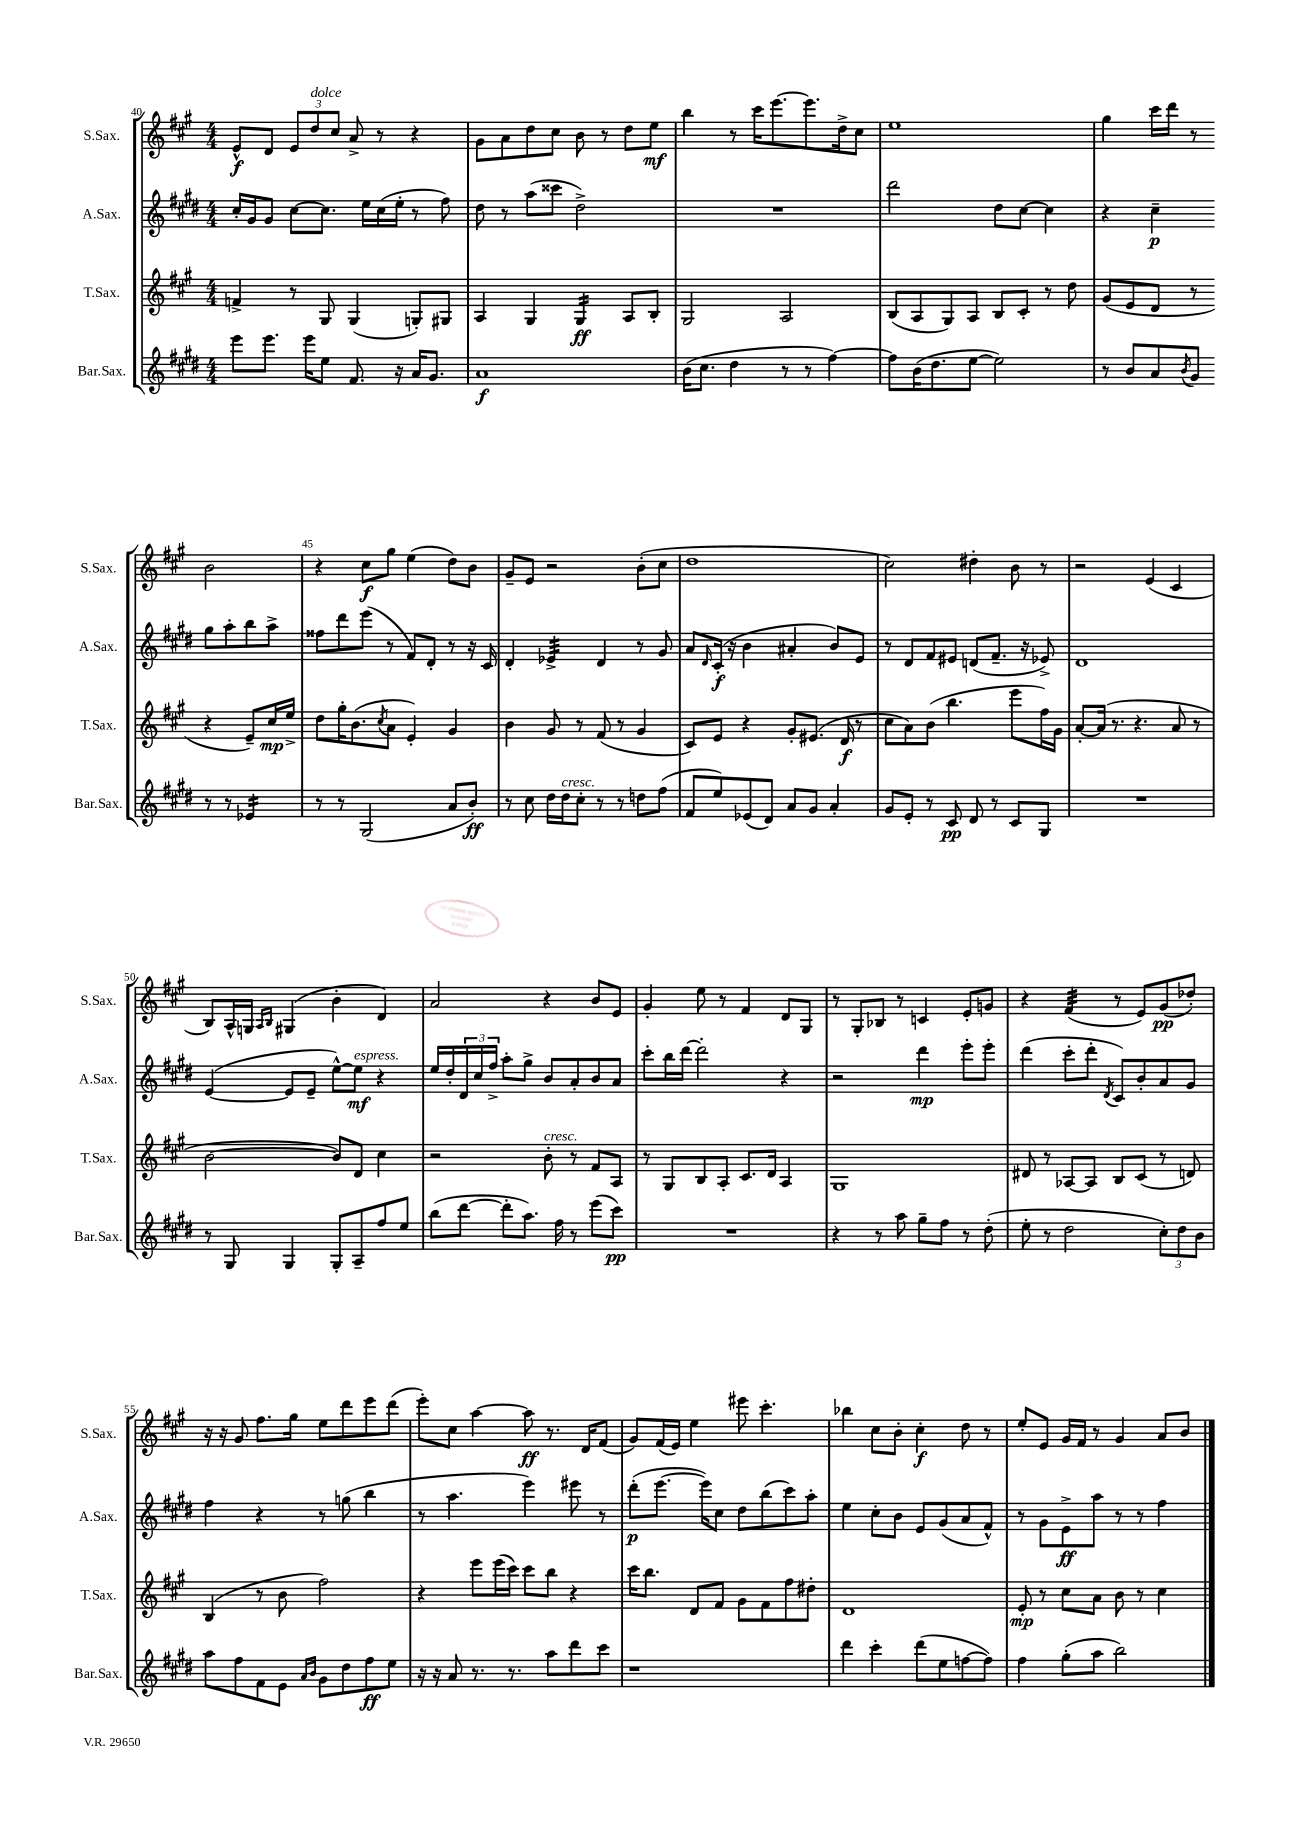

**kern	**kern	**kern	**kern
*staff4	*staff3	*staff2	*staff1
*clefG2	*clefG2	*clefG2	*clefG2
*k[f#c#g#d#]	*k[f#c#g#]	*k[f#c#g#d#]	*k[f#c#g#]
*M4/4	*M4/4	*M4/4	*M4/4
8eee	4f^	16cc#'	8e^^
.	.	16g#	.
8.eee	.	8g#	8d
.	8r	[8cc#	12e
16eee	.	.	.
.	.	.	12dd
8ee	8G#	8.cc#]	.
.	.	.	12cc#
8.f#	(4G#	.	8a^
.	.	16ee	.
.	.	(16cc#	8r
16r	.	16ee'	.
16a	8G')	8r	4r
8.g#	.	.	.
.	8G#	8ff#)	.
=	=	=	=
1a	4A	8dd#	8g#
.	.	8r	8a
.	4G#	(8aa	8dd
.	.	8ccc##	8cc#
.	4G#	2dd#^)	8b
.	.	.	8r
.	8A	.	8dd
.	8B'	.	8ee
=	=	=	=
(16b	2G#	1r	4bb
8.cc#	.	.	.
4dd#	.	.	8r
.	.	.	16ccc#
.	.	.	[8.eee
8r	2A	.	.
8r	.	.	8.eee]
[4ff#)	.	.	.
.	.	.	16dd^
.	.	.	8cc#
=	=	=	=
8ff#]	(8B	2ddd#	1ee
(16b	8A	.	.
8.dd#	.	.	.
.	8G#)	.	.
[8ee	8A	.	.
2ee])	8B	8dd#	.
.	8c#'	[8cc#	.
.	8r	4cc#]	.
.	8dd	.	.
=	=	=	=
8r	(8g#	4r	4gg#
8b	8e	.	.
8a	8d	4cc#~	16ccc#
.	.	.	16ddd
8qb	.	.	.
8g#	8r	.	8r
8r	4r	8gg#	2b
8r	.	8aa'	.
4e-	8e~)	8bb	.
.	16cc#	8aa^	.
.	16ee^	.	.
=	=	=	=
8r	8dd	8ff##	4r
8r	16gg#'	8ddd#	.
.	(8.b	.	.
(2G#	.	(8eee	8cc#
.	8qcc#	.	.
.	8a	8r	8gg#
.	4e')	8f#)	(4ee
.	.	8d#'	.
8a	4g#	8r	8dd)
8b')	.	16r	8b
.	.	16c#	.
=	=	=	=
8r	4b	4d#'	8g#~
8cc#	.	.	8e
16dd#	8g#	4e-^	2r
16dd#	.	.	.
8cc#'	8r	.	.
8r	(8f#	4d#	.
8r	8r	.	.
8dd	4g#	8r	(8b'
(8ff#	.	8g#	8cc#
=	=	=	=
8f#	8c#)	8a	1dd
.	.	16qqd#	.
8ee)	8e	(16c#'	.
.	.	16r	.
(8e-	4r	4b	.
8d#)	.	.	.
8a	8g#'	4a#'	.
8g#	(8.e#	.	.
4a'	.	8b)	.
.	16d	.	.
.	8r	8e	.
=	=	=	=
8g#	8cc#	8r	2cc#)
8e'	8a)	8d#	.
8r	(8b	8f#	.
8c#	4.bb	8e#	.
8d#	.	(8d	4dd#'
8r	.	8.f#~	.
8c#	8eee	.	8b
.	.	16r	.
8G#	16ff#)	8e-^)	8r
.	16g#	.	.
=	=	=	=
1r	[8a'	1d#	2r
.	(16a]	.	.
.	8.r	.	.
.	4.r	.	.
.	.	.	(4e
.	8a	.	4c#
.	8r	.	.
=	=	=	=
8r	[2b	([4e	8B)
8G#	.	.	16A^^
.	.	.	16G
.	.	.	16qqA
.	.	.	16qqB
4G#	.	8e]	(4G#
.	.	8e~	.
8G#'	8b])	[8ee^^)	4b'
8A~	8d	8ee]	.
8ff#	4cc#	4r	4d)
8ee	.	.	.
=	=	=	=
(8bb	2r	16ee	2a
.	.	16dd#'	.
[8ddd#	.	24d#	.
.	.	24cc#	.
.	.	24ff#^	.
8ddd#']	.	8aa'	.
8.aa)	.	8gg#^	.
.	8b'	8b	4r
16ff#	.	.	.
8r	8r	8a'	.
(8eee	8f#	8b	8b
8ccc#)	8A	8a	8e
=	=	=	=
1r	8r	8ccc#'	4g#'
.	8G#	16bb	.
.	.	[16ddd#	.
.	8B	2ddd#']	8ee
.	8A'	.	8r
.	8.c#	.	4f#
.	16d	.	.
.	4A	4r	8d
.	.	.	8G#
=	=	=	=
4r	1G#	2r	8r
.	.	.	8G#'
8r	.	.	8B-
8aa	.	.	8r
8gg#~	.	4ddd#	4c
8ff#	.	.	.
8r	.	8eee'	8e'
(8dd#'	.	8eee'	8g
=	=	=	=
8ee'	8d#	(4ddd#	4r
8r	8r	.	.
2dd#	[8A-	8ccc#'	(4f#
.	8A-]	8ddd#'	.
.	.	8qd#	.
.	8B	8c#)	8r
.	(8c#	8b'	8e)
12cc#')	8r	8a	(8g#
12dd#	.	.	.
.	8d)	8g#	8dd-')
12b	.	.	.
=	=	=	=
8aa	(4B	4ff#	16r
.	.	.	16r
8ff#	.	.	8g#
8f#	8r	4r	8.ff#
8e	8b	.	.
.	.	.	16gg#
16qqa	.	.	.
16qqb	.	.	.
8g#	2ff#)	8r	8ee
8dd#	.	(8gg	8ddd
8ff#	.	4bb	8eee
8ee	.	.	(8ddd
=	=	=	=
16r	4r	8r	8eee')
16r	.	.	.
8a	.	4.aa	8cc#
8.r	8eee	.	[4aa
.	(16eee	.	.
8.r	16ccc#)	.	.
.	8ccc#	4eee)	8aa]
8aa	8bb	.	8.r
8ddd#	4r	8eee#	.
.	.	.	16d
8ccc#	.	8r	(8f#
=	=	=	=
1r	16ccc#	(8ddd#'	8g#)
.	8.bb	.	.
.	.	[8.eee	(16f#
.	.	.	16e)
.	8d	.	4ee
.	.	16eee])	.
.	8f#	8cc#	.
.	8g#	8dd#	8eee#
.	8f#	(8bb	4.ccc#'
.	8ff#	8ccc#)	.
.	8dd#'	8aa'	.
=	=	=	=
4ddd#	1d	4ee	4bb-
4ccc#'	.	8cc#'	8cc#
.	.	8b	8b'
(8ddd#	.	8e	4cc#'
8ee	.	(8g#	.
[8ff	.	8a	8dd
8ff])	.	8f#^^)	8r
=	=	=	=
4ff#	8e'	8r	8ee'
.	8r	8g#	8e
(8gg#'	8cc#	8e^	16g#
.	.	.	16f#
8aa	8a	8aa	8r
2bb)	8b	8r	4g#
.	8r	8r	.
.	4cc#	4ff#	8a
.	.	.	8b
==	==	==	==
*-	*-	*-	*-
